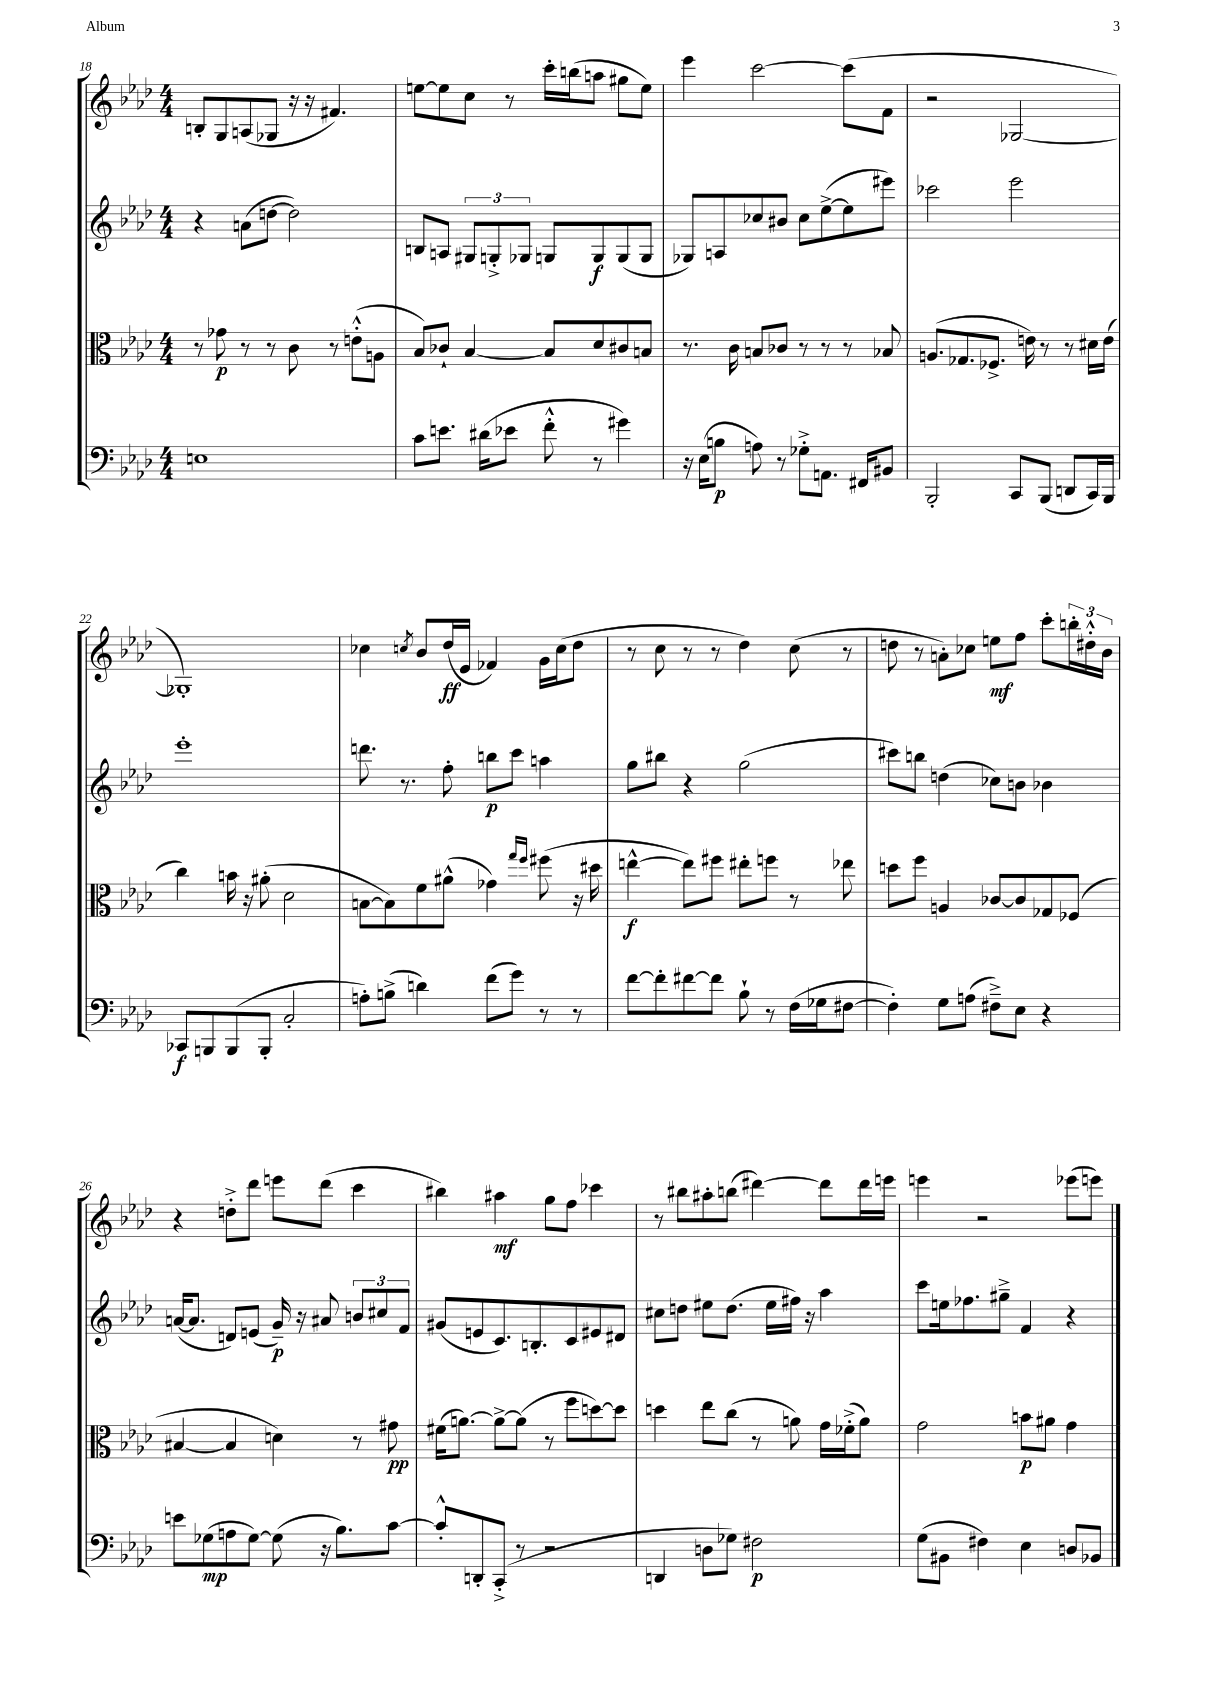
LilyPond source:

<<
\new StaffGroup <<
\new Staff = "s0" {
    \clef treble \key aes \major \numericTimeSignature \time 4/4
    b8-. g8 a8( ges8 r16 r16 fis'4.) |
    e''8~ e''8 c''8 r8 c'''16-. b''16( a''8 gis''8 e''8) |
    ees'''4 c'''2~ c'''8( f'8 |
    r2 ges2~ |
    ges1-.) |
    ces''4 \acciaccatura { c''8 } bes'8 des''16\ff( ees'16 fes'4) g'16 c''16( des''8 |
    r8 c''8 r8 r8 des''4) c''8( r8 |
    d''8 r8 a'8-.) ces''8 e''8\mf f''8 c'''8-. \tuplet 3/2 { b''16-. dis''16-.-^ bes'16 } |
    r4 d''8-.-> des'''8 e'''8 des'''8( c'''4 |
    bis''4) ais''4\mf g''8 f''8 ces'''4 |
    r8 bis''8 ais''8-. b''8( dis'''4~) dis'''8 dis'''16 e'''16 |
    e'''4 r2 ees'''8( e'''8) \bar "|." |
}
\new Staff = "s1" {
    \clef treble \key aes \major \numericTimeSignature \time 4/4
    r4 a'8( d''8~ d''2) |
    b8 a8 \tuplet 3/2 { gis8 g8-.-> ges8 } g8 g8\f g8( g8 |
    ges8) a8 ces''8 bis'8 ces''8 ees''8~->( ees''8 eis'''8) |
    ces'''2 ees'''2 |
    ees'''1-. |
    d'''8. r8. f''8-. b''8\p c'''8 a''4 |
    g''8 bis''8 r4 g''2( |
    cis'''8) b''8 d''4( ces''8) b'8 bes'4 |
    a'16~( a'8. d'8) e'8( g'16--\p) r16 ais'8 \tuplet 3/2 { b'8 cis''8 f'8 } |
    gis'8( e'8 c'8.) b8.-. c'8 eis'8 dis'8 |
    cis''8 d''8 eis''8 d''8.( eis''16 fis''16) r16 aes''4 |
    c'''8 e''16 fes''8. gis''8---> f'4 r4 \bar "|." |
}
\new Staff = "s2" {
    \clef alto \key aes \major \numericTimeSignature \time 4/4
    r8 ges'8\p r8 r8 c'8 r8 e'8-.-^( a8 |
    bes8) ces'8-! bes4~ bes8 des'8 cis'8 b8 |
    r8. c'16 b8 ces'8 r8 r8 r8 bes8 |
    a8.( ges8. fes8.-> e'16) r8 r8 dis'16 e'16( |
    c''4) b'16 r16 ais'8-.( des'2 |
    b8~ b8) f'8 ais'8-^( ges'4) \grace { g''16 f''16 } fis''8( r16 dis''16 |
    e''4~-^\f e''8) fis''8 eis''8-. f''8 r8 ees''8 |
    d''8 f''8 a4 ces'8~ ces'8 ges8 fes8( |
    bis4~ bis4 d'4) r8 gis'8\pp |
    fis'16( a'8.~) a'8~-> a'8( r8 f''8 d''8~) d''8 |
    d''4 ees''8 c''8( r8 a'8) g'16 fes'16-.->( a'8) |
    g'2 b'8\p ais'8 g'4 \bar "|." |
}
\new Staff = "s3" {
    \clef bass \key aes \major \numericTimeSignature \time 4/4
    e1 |
    c'8 e'8. dis'16( ees'8 f'8-.-^ r8 gis'4) |
    r16 ees16( b8\p a8) r8 ges8-.-> a,8. fis,16 bis,8 |
    bes,,2-. c,8 bes,,8( d,8 c,16) bes,,16 |
    ces,8\f b,,8 b,,8( b,,8-. c2-. |
    a8-.) b8->( d'4) f'8( g'8) r8 r8 |
    f'8~ f'8-. fis'8~ fis'8 bes8-! r8 f16( ges16 fis8~ |
    fis4-.) g8 a8( fis8--->) ees8 r4 |
    e'8 ges8\mp( a8 ges8~) ges8( r16 bes8.) c'8~ |
    c'8-.-^ d,8-. c,8-.->( r8 r2 |
    d,4 d8 ges8) fis2\p |
    g8( bis,8 fis4) ees4 d8 bes,8 \bar "|." |
}
>>
>>
\layout { \context { \Score currentBarNumber = #18 } }
